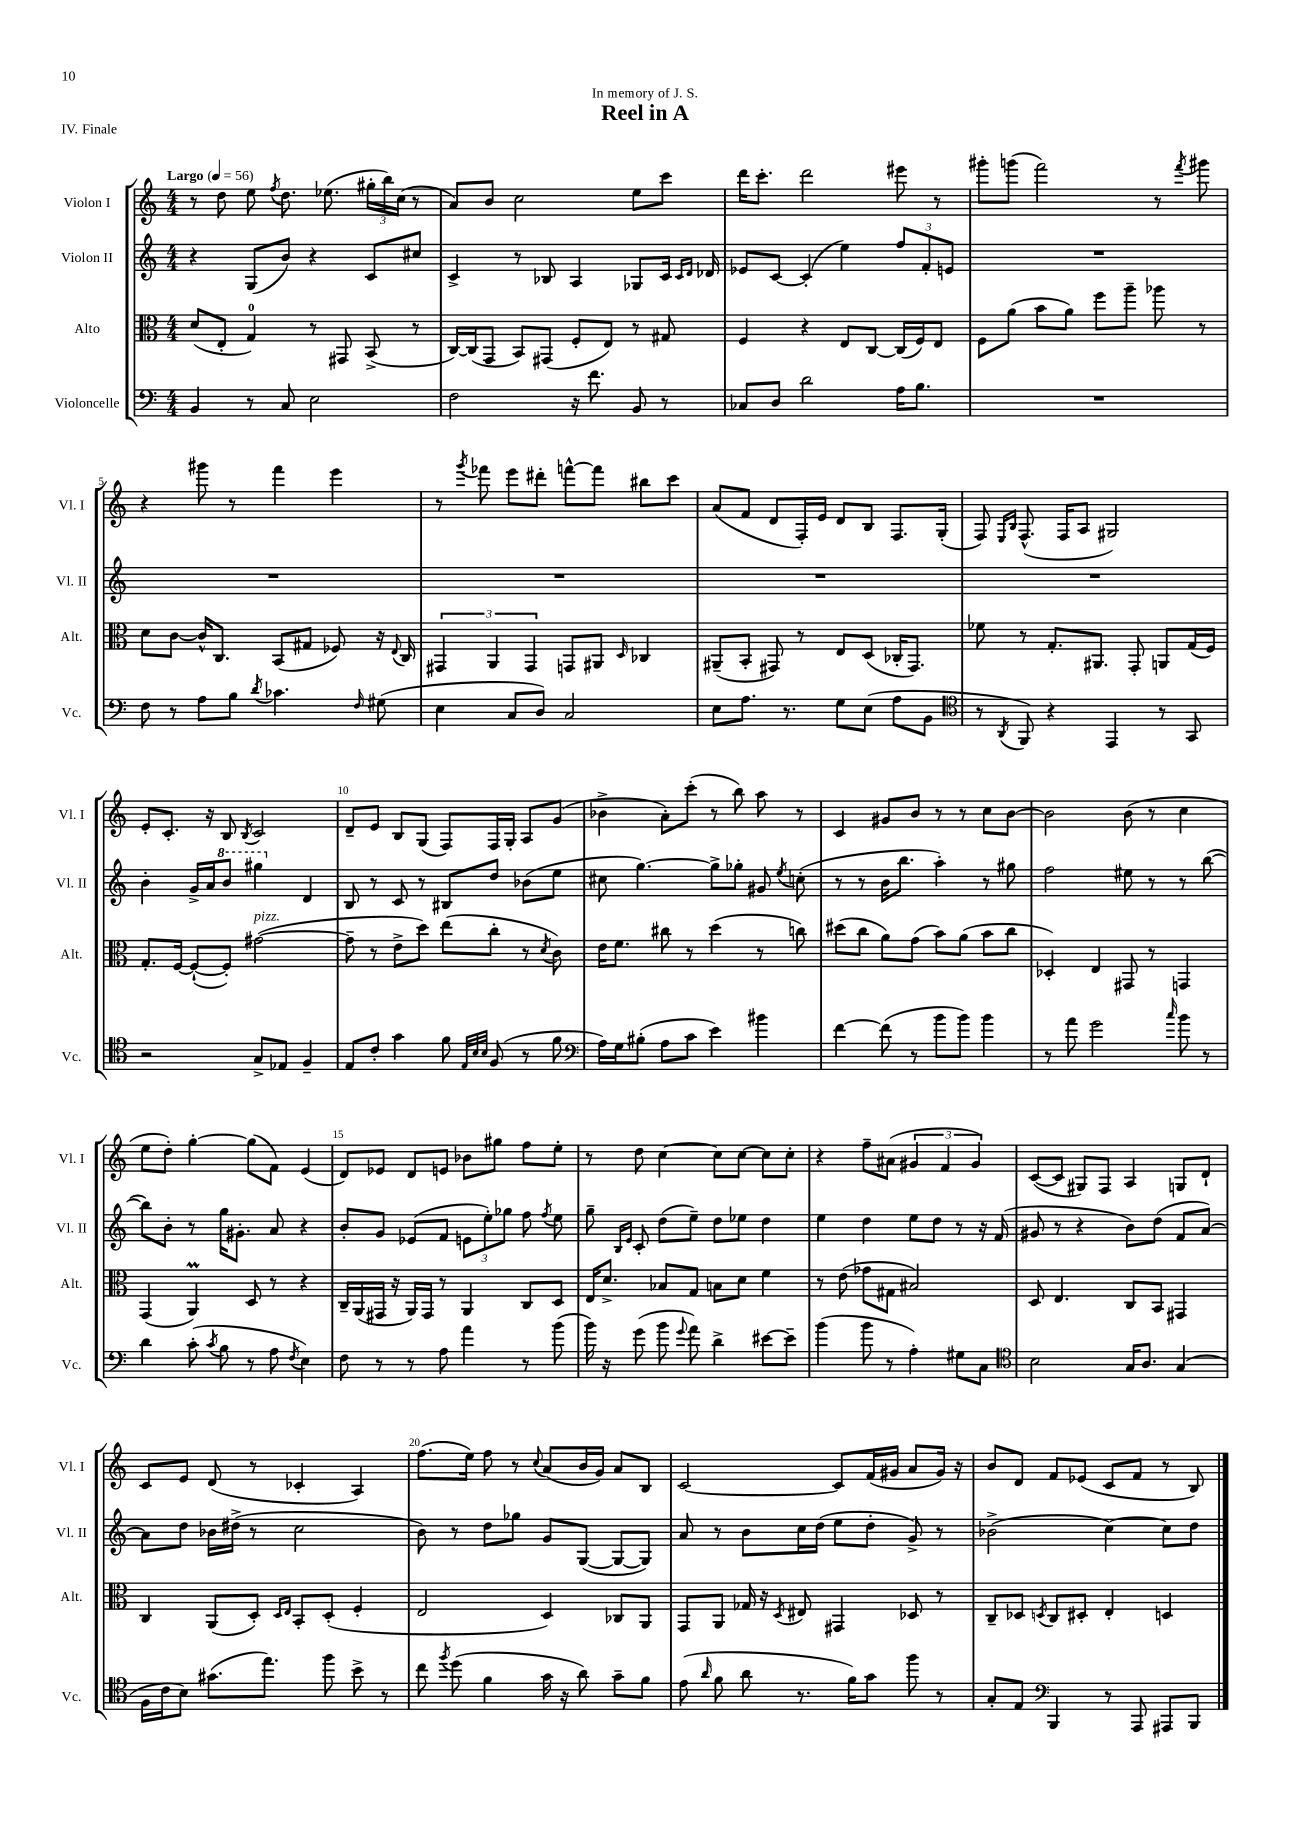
\header { title = "Reel in A" dedication = "In memory of J. S." piece = "IV. Finale" }
<<
\new StaffGroup <<
\new Staff = "s0" \with { instrumentName = "Violon I" shortInstrumentName = "Vl. I" } {
    \clef treble \key c \major \numericTimeSignature \time 4/4 \tempo "Largo" 4 = 56
    \autoBeamOff r8 d''8 e''8 \acciaccatura { f''8 } d''8. ees''8.( \tuplet 3/2 { gis''16[-. b''16) c''16]( } r8 |
    a'8[) b'8] c''2 e''8[ c'''8] |
    d'''16[ c'''8.]-. d'''2 eis'''8 r8 |
    gis'''8[-. g'''8]( f'''2) r8 \acciaccatura { f'''8 } gis'''8 |
    r4 gis'''8 r8 f'''4 e'''4 |
    r8 \acciaccatura { g'''8 } fes'''8 e'''8[ dis'''8]-. f'''8[~-^ f'''8] bis''8[ c'''8] |
    a'8[( f'8] d'8[ f16-.) e'16] d'8[ b8] f8.[ g16]-.( |
    f8) \grace { e16[ b16] } f8.-^( f16[ a8] gis2) |
    e'8[-. c'8.]-. r16 b8 \acciaccatura { b8 } c'2 |
    d'8[-- e'8] b8[ g8]( f8[) f16 g16]-. a8[ g'8]( |
    bes'4-> a'8[-.) c'''8]-.( r8 b''8) a''8 r8 |
    c'4 gis'8[ b'8] r8 r8 c''8[ b'8]~ |
    b'2 b'8( r8 c''4 |
    e''8[ d''8]-.) g''4~-. g''8[( f'8]) e'4( |
    d'8[) ees'8] d'8[ e'8] bes'8[ gis''8] f''8[ e''8]-. |
    r8 d''8 c''4~ c''8[ c''8]~ c''8[ c''8]-. |
    r4 f''8[-- ais'8]( \tuplet 3/2 { gis'4 f'4 gis'4) } |
    c'8[~( c'8] gis8[) f8] a4 g8[ d'8]-! |
    c'8[ e'8] d'8( r8 ces'4-. a4) |
    f''8.[( e''16]) f''8 r8 \appoggiatura { c''8 } a'8[( b'16 g'16]) a'8[ b8] |
    c'2~ c'8[ f'16( gis'16] a'8[ gis'16]) r16 |
    b'8[ d'8] f'8[ ees'8]( c'8[ f'8] r8 b8) \bar "|." |
}
\new Staff = "s1" \with { instrumentName = "Violon II" shortInstrumentName = "Vl. II" } {
    \clef treble \key c \major \numericTimeSignature \time 4/4
    \autoBeamOff r4 g8[( b'8]) r4 c'8[ cis''8] |
    c'4-> r8 bes8 a4 ges8[ c'16] \grace { c'16[ d'16] } des'16 |
    ees'8[ c'8]~ c'4-.( e''4) \tuplet 3/2 { f''8[ f'8-. e'8] } |
    R1 |
    R1 |
    R1 |
    R1 |
    R1 |
    b'4-. g'16[-> a'16 \ottava #1 b''8] gis'''4 \ottava #0 d'4 |
    b8 r8 c'8 r8 bis8[ d''8] bes'8[( e''8] |
    cis''8 g''4.~) g''8[-> ges''8]-. gis'8 \acciaccatura { e''8 } c''8-.( |
    r8 r8 b'16[ b''8.] a''4-.) r8 gis''8 |
    f''2 eis''8 r8 r8 b''8~( |
    b''8[) b'8]-. r8 g''16[ gis'8.]-. a'8 r4 |
    b'8[-. g'8] ees'8[( f'8] \tuplet 3/2 { e'8[ e''8-.) ges''8] } f''8 \acciaccatura { f''8 } e''8 |
    g''8-- \grace { b16[ e'16] } c'8-. d''8[( e''8]--) d''8[ ees''8] d''4 |
    e''4 d''4 e''8[ d''8] r8 r16 f'16( |
    gis'8 r8 r4 b'8[) d''8]( f'8[ a'8]~) |
    a'8[ d''8] bes'16[ dis''16]->( r8 c''2 |
    b'8) r8 d''8[ ges''8] g'8[ g8]~( g8[~ g8]) |
    a'8 r8 b'8[ c''16 d''16]( e''8[ d''8]-. g'8->) r8 |
    bes'2->( c''4~) c''8[ d''8] \bar "|." |
}
\new Staff = "s2" \with { instrumentName = "Alto" shortInstrumentName = "Alt." } {
    \clef alto \key c \major \numericTimeSignature \time 4/4
    \autoBeamOff d'8[( e8]-. g4-0) r8 gis,8 b,8->( r8 |
    c16[~) c16( g,8] b,8[) gis,8]( f8[-. e8]) r8 gis8 |
    f4 r4 e8[ c8]~ c16[( f16) e8] |
    f8[ a'8]( b'8[ a'8]) f''8[ a''8]-- aes''8 r8 |
    d'8[ c'8]~ c'16[-^ c8.] b,8[( gis8] fes8) r16 \appoggiatura { e8 } c16 |
    \tuplet 3/2 { gis,4 a,4 gis,4 } g,8[ ais,8] \grace { d16 } ces4 |
    ais,8[--( b,8]-. gis,8) r8 e8[ d8]( ces16[-. gis,8.]) |
    fes'8 r8 g8.[-. ais,8.] g,8-. a,8[ g16( f16]) |
    g8.[-. f16]~ f8[~-!( f8]-.) gis'2~^\markup { \italic "pizz." }( |
    gis'8-- r8 e'8[-> d''8]) e''8[( c''8]-. r8 \acciaccatura { d'8 } c'8) |
    e'16[ f'8.] cis''8 r8 d''4( r8 c''8) |
    dis''8[( c''8] a'8[) g'8]( b'8[) a'8]( b'8[ c''8] |
    des4-.) e4 gis,8 r8 g,4 |
    g,4( a,4\prall) d8 r8 r4 |
    c16[-- a,16( gis,16] r16 a,16[) gis,16] r8 a,4 c8[ d8] |
    e16[ d'8.]-> bes8[ g8] b8[ d'8] f'4 |
    r8 e'8( ges'8[ gis8] bis2) |
    d8 e4. c8[ b,8] gis,4 |
    c4 a,8[( d8]-.) \grace { d16[ e16] } b,8[-. d8]-.( f4-. |
    e2 d4) ces8[ a,8] |
    g,8[ a,8] ges16 r16 \acciaccatura { d8 } eis8 gis,4 des8 r8 |
    c8[-- des8] \acciaccatura { d8 } c8[ dis8]-. e4-. d4 \bar "|." |
}
\new Staff = "s3" \with { instrumentName = "Violoncelle" shortInstrumentName = "Vc." } {
    \clef bass \key c \major \numericTimeSignature \time 4/4
    \autoBeamOff b,4 r8 c8 e2 |
    f2 r16 f'8. b,8 r8 |
    ces8[ d8] d'2 a16[ b8.] |
    R1 |
    f8 r8 a8[ b8] \acciaccatura { d'8 } ces'4. \grace { f16 } gis8( |
    e4 c8[ d8]) c2 |
    e8[ a8.] r8. g8[ e8]( a8[ b,8] |
    \clef tenor r8 \acciaccatura { a,8 } f,8) r4 e,4 r8 g,8 |
    r2 g8[-> ees8] f4-- |
    e8[ c'8]-. g'4 f'8 \grace { e32[ b32 b32] } f8( r8 f'8 |
    \clef bass a16[) g16 bis8]-.( a8[ c'8] e'4) bis'4 |
    f'4~ f'8( r8 b'8[ b'8]) b'4 |
    r8 a'8 g'2 \grace { c''16 } b'8 r8 |
    d'4 c'8-.( \acciaccatura { c'8 } b8 r8 a8 \acciaccatura { f8 } e4) |
    f8 r8 r8 a8 a'4 r8 b'8( |
    b'16) r16 g'8( b'8 \appoggiatura { g'8 } a'8) d'4-> eis'8[~ eis'8]-- |
    b'4( b'8 r8 a4-.) gis8[ c8] |
    \clef tenor b2 g16[ a8.] g4( |
    f16[ c'16 b8]) gis'8.[( e''8.]) f''8 b'8-> r8 |
    c''8 \acciaccatura { f''8 } d''8( f'4 g'16 r16 a'8) g'8[-- f'8] |
    e'8( \grace { a'16 } f'8 a'8 r8. f'16[) g'8] f''8 r8 |
    g8[-. e8] \clef bass b,,4 r8 a,,8 ais,,8[ b,,8] \bar "|." |
}
>>
>>
\layout { \context { \Score \override BarNumber.break-visibility = ##(#f #t #t) barNumberVisibility = #(every-nth-bar-number-visible 5) } }
